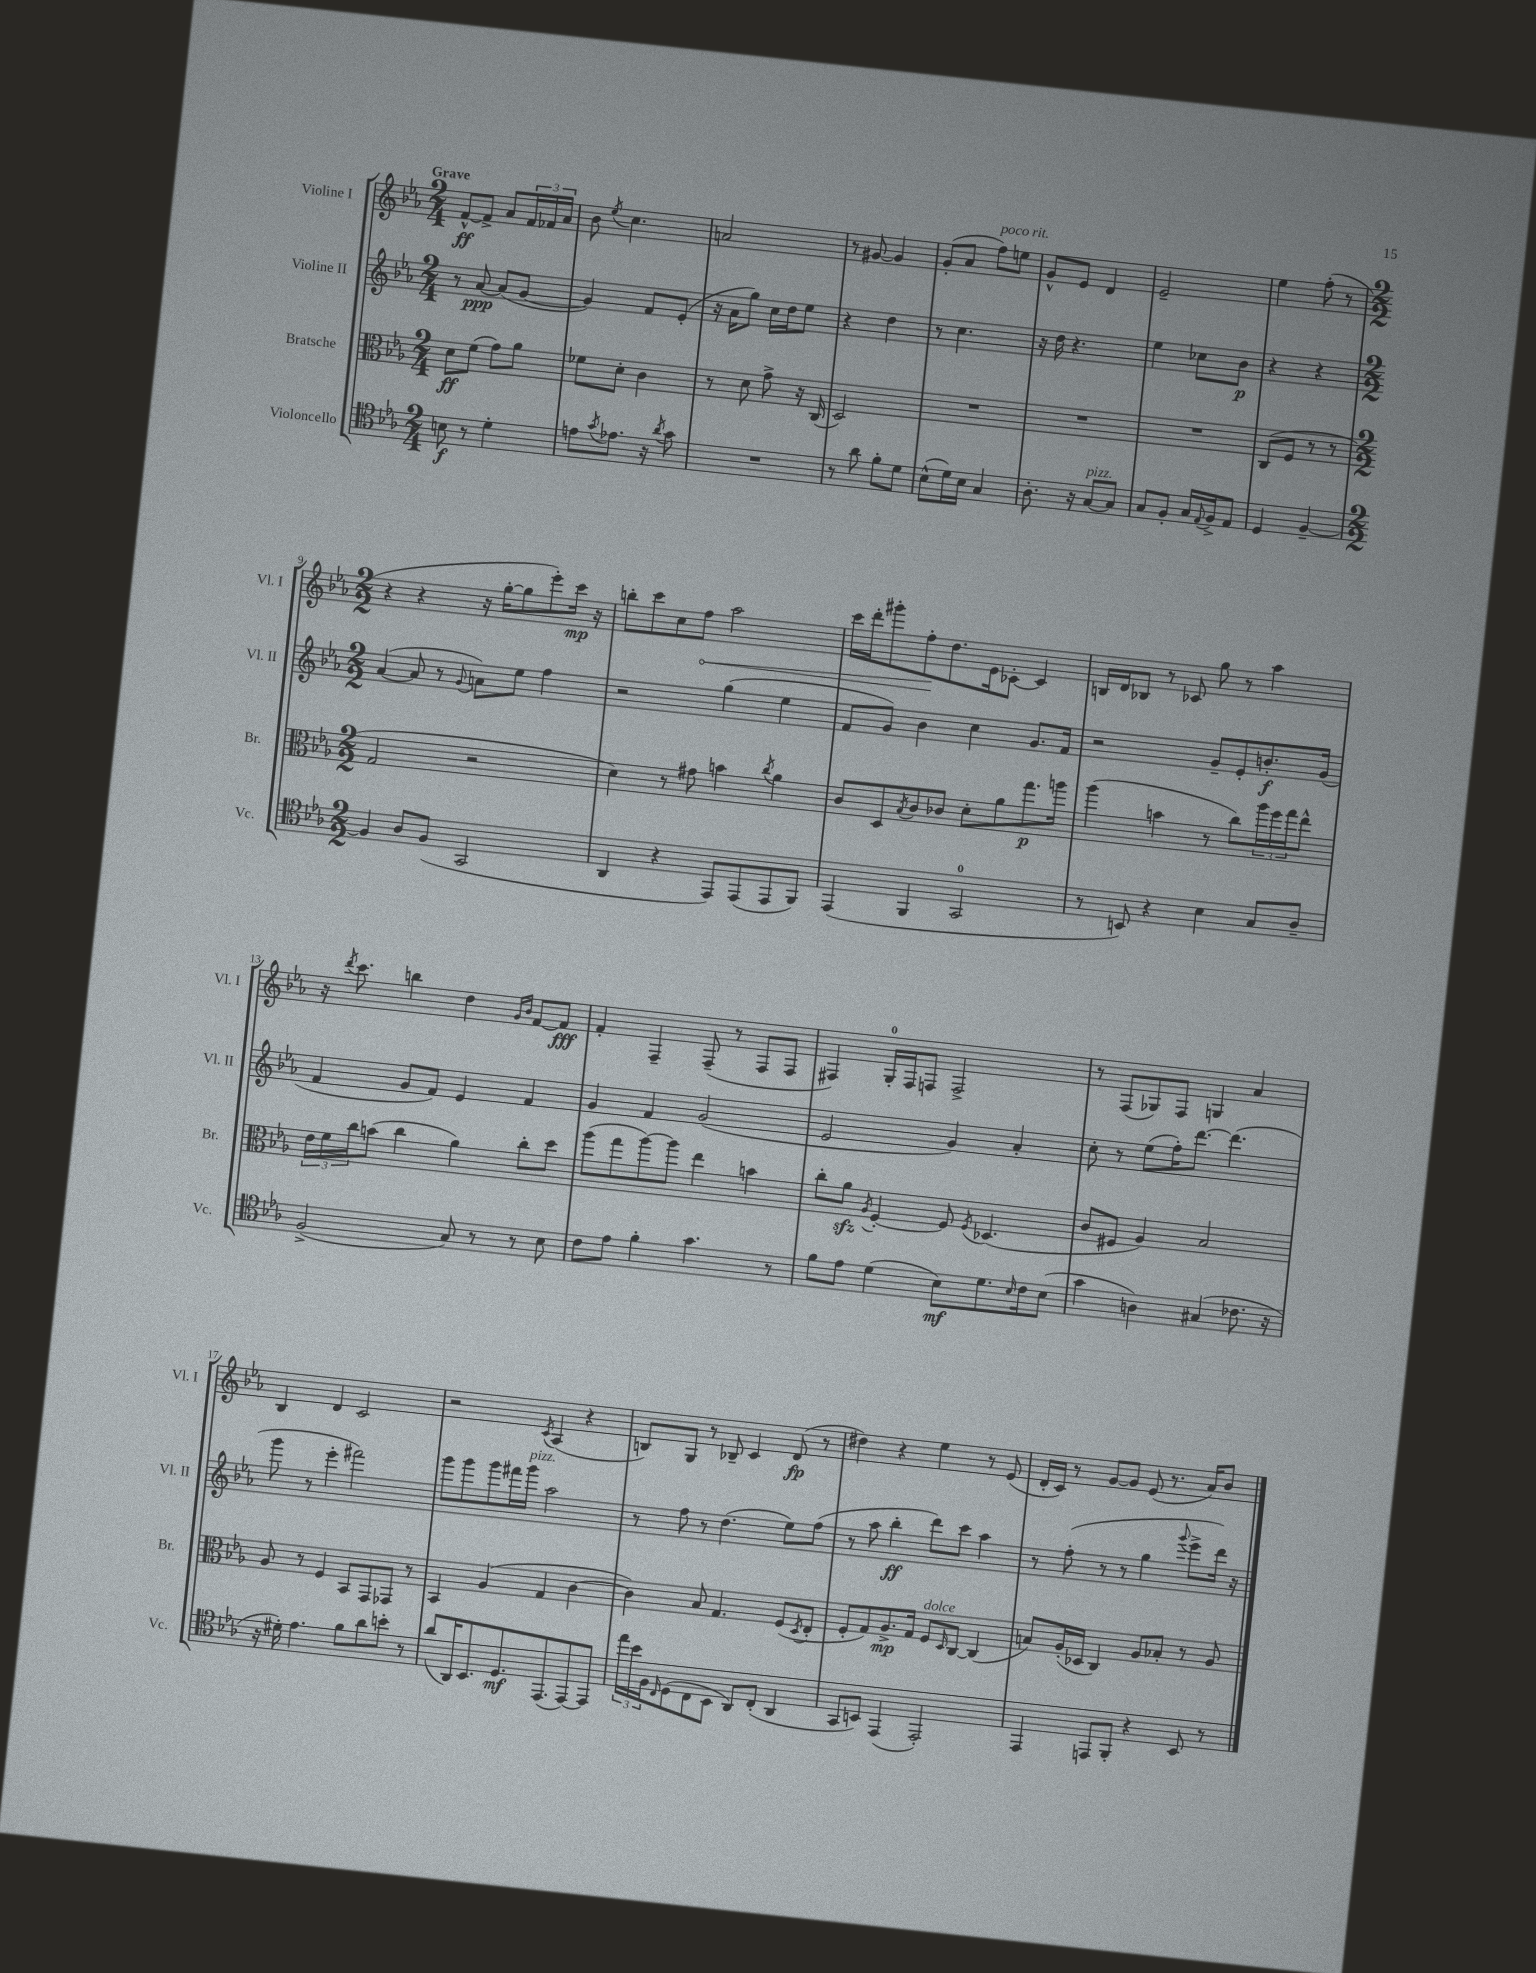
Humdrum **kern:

**kern	**dynam	**kern	**dynam	**kern	**dynam	**kern	**dynam
*part4	*part4	*part3	*part3	*part2	*part2	*part1	*part1
*staff4	*staff4	*staff3	*staff3	*staff2	*staff2	*staff1	*staff1
*I"Violoncello	*	*I"Bratsche	*	*I"Violine II	*	*I"Violine I	*
*I'Vc.	*	*I'Br.	*	*I'Vl. II	*	*I'Vl. I	*
*clefC4	*	*clefC3	*	*clefG2	*	*clefG2	*
*k[b-e-a-]	*	*k[b-e-a-]	*	*k[b-e-a-]	*	*k[b-e-a-]	*
*M2/4	*	*M2/4	*	*M2/4	*	*M2/4	*
=1	=1	=1	=1	=1	=1	=1	=1
!	!	!	!	!	!	!LO:TX:a:B:t=Grave	!
8Bn\	f	8d\L	ff	8r	.	[8f^^/L	ff
8r	.	(8f\J	.	[8a-/	ppp	8f^/J]	.
4d'\	.	8g\L)	.	(8a-/L]	.	8a-/L	.
.	.	8a-\J	.	[8g/J	.	24f/L	.
.	.	.	.	.	.	24f-X/	.
.	.	.	.	.	.	24a-/JJ	.
=2	=2	=2	=2	=2	=2	=2	=2
8en\L	.	8f-X\L	.	4g/])	.	8b-\	.
8qg/	.	.	.	.	.	8qee-/	.
8.e-X\J	.	8d'\J	.	.	.	4.cc\	.
.	.	4c\	.	8f/L	.	.	.
16r	.	.	.	.	.	.	.
8qa-/	.	.	.	.	.	.	.
8g\	.	.	.	(8e-'/J	.	.	.
=3	=3	=3	=3	=3	=3	=3	=3
2r	.	8r	.	16r	.	2an/	.
.	.	.	.	16a-\KL	.	.	.
.	.	8d\	.	8gg\J)	.	.	.
.	.	8g^\	.	16cc\LL	.	.	.
.	.	.	.	16dd\J	.	.	.
.	.	16r	.	8ee-\J	.	.	.
.	.	(16C/	.	.	.	.	.
=4	=4	=4	=4	=4	=4	=4	=4
8r	.	2D/)	.	4r	.	8r	.
8a-\	.	.	.	.	.	[8g#X/	.
8f'\L	.	.	.	4dd\	.	4g#/]	.
8d\J	.	.	.	.	.	.	.
=5	=5	=5	=5	=5	=5	=5	=5
(8B-^^\L	.	2r	.	8r	.	(8g'/L	.
16d\L)	.	.	.	4.cc\	.	8a-/J	.
16B-\JJ	.	.	.	.	.	.	.
!	!	!	!	!	!	!LO:TX:a:i:t=poco rit.	!
4G/	.	.	.	.	.	8ff\L)	.
.	.	.	.	.	.	8een\J	.
=6	=6	=6	=6	=6	=6	=6	=6
8.A-'\	.	2r	.	16r	.	8g^^/L	.
.	.	.	.	16dd\	.	.	.
.	.	.	.	4.r	.	8e-/J	.
16r	.	.	.	.	.	.	.
!LO:TX:a:i:t=pizz.	!	!	!	!	!	!	!
[8G/L	.	.	.	.	.	4d/	.
8G/J]	.	.	.	.	.	.	.
=7	=7	=7	=7	=7	=7	=7	=7
8G/L	.	2r	.	4ee-\	.	2e-~/	.
8F'/J	.	.	.	.	.	.	.
16G/LL	.	.	.	8cc-X\L	.	.	.
8qqE-/	.	.	.	.	.	.	.
16F^/J	.	.	.	.	.	.	.
8E-/J	.	.	.	8b-\J	p	.	.
=8	=8	=8	=8	=8	=8	=8	=8
4D/	.	(8C/L	.	4r	.	4ee-\	.
.	.	8F/J	.	.	.	.	.
[4F~/	.	8r	.	4r	.	(8ff'\	.
.	.	8r	.	.	.	8r	.
!!LO:LB:g=z
=9	=9	=9	=9	=9	=9	=9	=9
*M2/2	*	*M2/2	*	*M2/2	*	*M2/2	*
4F/]	.	2G/	.	([4a-/	.	4r	.
8A-/L	.	.	.	8a-/]	.	4r	.
(8F/J	.	.	.	8r	.	.	.
.	.	.	.	8qqg/	.	.	.
2GG/	.	2r	.	8an\L)	.	16r	.
.	.	.	.	.	.	[16gg'\KL	.
.	.	.	.	8ee-\J	.	8gg\]	.
.	.	.	.	4ff\	.	8eee-'\)	.
.	.	.	.	.	.	16ccc\Jk	mp
.	.	.	.	.	.	16r	.
=10	=10	=10	=10	=10	=10	=10	=10
4AA-/	.	4d\)	.	2r	.	8bbn'\L	.
.	.	.	.	.	.	8ccc\	.
4r	.	8r	.	.	.	8cc\	.
!	!	!	!	!	!	!	!LO:HP:b
.	.	8g#X\	.	.	.	8ff\J	<
8EE-/L)	.	4bn\	.	(4gg\	.	2aa-\	.
(8EE-/	.	.	.	.	.	.	.
.	.	8qcc/	.	.	.	.	.
8EE-/	.	4a-\	.	4ee-\	.	.	.
8FF/J)	.	.	.	.	.	.	.
=11	=11	=11	=11	=11	=11	=11	=11
(4EE-/	.	8c/L	.	8f/L	.	16ccc\LL	.
.	.	.	.	.	.	16ddd'\J	.
.	.	8D/	.	8g/J)	.	8ggg#X'\	.
.	.	8qB-/	.	.	.	.	.
4FF/	.	8c/	.	4b-\	.	8ff'\	.
.	.	8c-X/J	.	.	.	8.dd\	[
2GG/	.	8d'\L	.	4cc\	.	.	.
.	.	.	.	.	.	16e-\k	.
.	.	8a-\	.	.	.	[8c-X'\J	.
.	.	8.gg\	p	8.g/L	.	4c-/]	.
.	.	16aan\Jk	.	16f/Jk	.	.	.
=12	=12	=12	=12	=12	=12	=12	=12
8r	.	(4aa-\	.	2r	.	16Bn/LL	.
.	.	.	.	.	.	16d/J	.
8BBn/)	.	.	.	.	.	8B-X/J	.
4r	.	4bn\	.	.	.	8r	.
.	.	.	.	.	.	8c-X/	.
4B-\	.	8r	.	8g~/L	.	8gg\	.
.	.	8cc\L)	.	8e-'/	.	8r	.
8G/L	.	24aa-\L	.	8.bn'/	f	4aa-\	.
.	.	24ff\	.	.	.	.	.
.	.	24gg\J	.	.	.	.	.
8A-~/J	.	8ee-^^\J	.	.	.	.	.
.	.	.	.	(16g/Jk	.	.	.
!!LO:LB:g=z
=13	=13	=13	=13	=13	=13	=13	=13
(2F^/	.	24e-\LL	.	4f/	.	16r	.
.	.	24f\	.	.	.	.	.
.	.	.	.	.	.	8qddd/	.
.	.	.	.	.	.	8.ccc\	.
.	.	24cc\J	.	.	.	.	.
.	.	(8bn\J	.	.	.	.	.
.	.	4cc\	.	8g/L	.	4bbn\	.
.	.	.	.	8f/J)	.	.	.
8G/)	.	4a-\)	.	4e-/	.	4dd\	.
8r	.	.	.	.	.	.	.
.	.	.	.	.	.	16qqg/LL	.
.	.	.	.	.	.	16qqb-/JJ	.
8r	.	8cc'\L	.	4f/	.	[8f/L	.
8B-\	.	8dd\J	.	.	.	8f/J]	fff
=14	=14	=14	=14	=14	=14	=14	=14
8c\L	.	(8aa-\L	.	4g/	.	4f'/	.
8e-\J	.	8gg\	.	.	.	.	.
4f'\	.	[8aa-\)	.	4f/	.	4F~/	.
.	.	8aa-\J]	.	.	.	.	.
4.g\	.	4ee-\	.	(2g/	.	(8F~/	.
.	.	.	.	.	.	8r	.
.	.	4bn\	.	.	.	8F/L	.
8r	.	.	.	.	.	8F/J	.
=15	=15	=15	=15	=15	=15	=15	=15
8f\L	.	8cc'\L	.	2e-/	.	4F#X/)	.
8e-\J	.	8a-zz\J	.	.	.	.	.
.	.	8qA-/	.	.	.	.	.
(4d\	.	[4F'/	.	.	.	16G'/LL	.
.	.	.	.	.	.	16F#/J	.
.	.	.	.	.	.	8Fn/J	.
8B-\L)	mf	8F/]	.	4g/)	.	2F^/	.
.	.	8qF/	.	.	.	.	.
8.d\	.	(4.D-X/	.	.	.	.	.
.	.	.	.	4a-'/	.	.	.
16qqB-/	.	.	.	.	.	.	.
16c\k	.	.	.	.	.	.	.
(8B-\J	.	.	.	.	.	.	.
=16	=16	=16	=16	=16	=16	=16	=16
4g\	.	8c/L	.	8cc'\	.	8r	.
.	.	8F#X/J	.	8r	.	(8F/L	.
4An\)	.	4A-/)	.	(8ee-\L	.	8G-X/)	.
.	.	.	.	16ff'\K)	.	8F/J	.
.	.	.	.	[8.ddd\J	.	.	.
(4G#X/	.	2B-/	.	.	.	4Gn/	.
.	.	.	.	(4.ddd\]	.	.	.
8.c-X\	.	.	.	.	.	4a-/	.
16r	.	.	.	.	.	.	.
!!LO:LB:g=z
=17	=17	=17	=17	=17	=17	=17	=17
16r	.	8A-/	.	8ggg\	.	4B-/	.
16d#X'\)	.	.	.	.	.	.	.
4.e-\	.	8r	.	8r	.	.	.
.	.	4F/	.	4eee-'\	.	4d/	.
8f\L	.	8BB-/L	.	2fff#X\)	.	2c/	.
8a-\	.	8GG/	.	.	.	.	.
8bn'\J	.	8GG-X/J	.	.	.	.	.
8r	.	8r	.	.	.	.	.
=18	=18	=18	=18	=18	=18	=18	=18
(8a-/L	.	4BB-/	.	8ggg\L	.	2r	.
16AA-/K)	.	.	.	8ggg\	.	.	.
8.BB-/	.	.	.	.	.	.	.
.	.	(4A-/	.	8ggg\	.	.	.
8.D/	mf	.	.	16fff#X\L	.	.	.
!	!	!	!	!LO:TX:a:i:t=pizz.	!	!	!
.	.	.	.	16ggg\JJ	.	.	.
.	.	.	.	.	.	8qc/	.
.	.	4G/	.	2aa-\	.	(4A-/	.
(8.EE-/	.	.	.	.	.	.	.
[8EE-/)	.	[4c\	.	.	.	4r	.
8EE-/J]	.	.	.	.	.	.	.
=19	=19	=19	=19	=19	=19	=19	=19
24ee-\LL	.	4c\])	.	8r	.	8Bn/L)	.
24b-\	.	.	.	.	.	.	.
24F\J	.	.	.	.	.	.	.
16qqC/	.	.	.	.	.	.	.
(8D\	.	.	.	8ff\	.	8G/J	.
8C\	.	8B-/	.	8r	.	8r	.
8BB-\J	.	4.G/	.	(4.dd\	.	8B-X~/	.
8AA-/L)	.	.	.	.	.	4c/	.
(8C'/J	.	.	.	.	.	.	.
4AA-/	.	(8F/L	.	8ee-\L)	.	(8d/	fp
.	.	8qD/	.	.	.	.	.
.	.	8E-'/J	.	(8ff\J	.	8r	.
=20	=20	=20	=20	=20	=20	=20	=20
8GG/L	.	8F'/L	.	8r	.	4dd#X\)	.
8BBn/J)	.	8G/)	.	8aa-\	.	.	.
(4EE-/	.	8.A-^/	mp	4bb-'\	ff	4r	.
.	.	16G/Jk	.	.	.	.	.
!	!	!LO:TX:a:i:t=dolce	!	!	!	!	!
2EE-'/)	.	8F/L	.	8ddd\L)	.	4ee-\	.
.	.	16qqD/	.	.	.	.	.
.	.	[8C/J	.	8ccc\J	.	.	.
.	.	(4C/]	.	4aa-\	.	8r	.
.	.	.	.	.	.	(8e-/	.
=21	=21	=21	=21	=21	=21	=21	=21
4EE-/	.	8Bn/L)	.	8r	.	16d'/LL	.
.	.	.	.	.	.	16c/JJ)	.
.	.	(16A-'/L	.	(8ff'\	.	8r	.
.	.	16D-X/JJ	.	.	.	.	.
8EEn/L	.	4C/)	.	8r	.	[8g/L	.
8FF'/J	.	.	.	8r	.	8g/J]	.
4r	.	8A-/L	.	4gg\	.	(8e-/	.
.	.	8B-X'/J	.	.	.	8.r	.
.	.	.	.	8qqggg/	.	.	.
8BB-/	.	8r	.	8eee-^\L	.	.	.
.	.	.	.	.	.	16a-/KL)	.
8r	.	8A-/	.	16ddd\Jk)	.	8b-/J	.
.	.	.	.	16r	.	.	.
==	==	==	==	==	==	==	==
*-	*-	*-	*-	*-	*-	*-	*-
